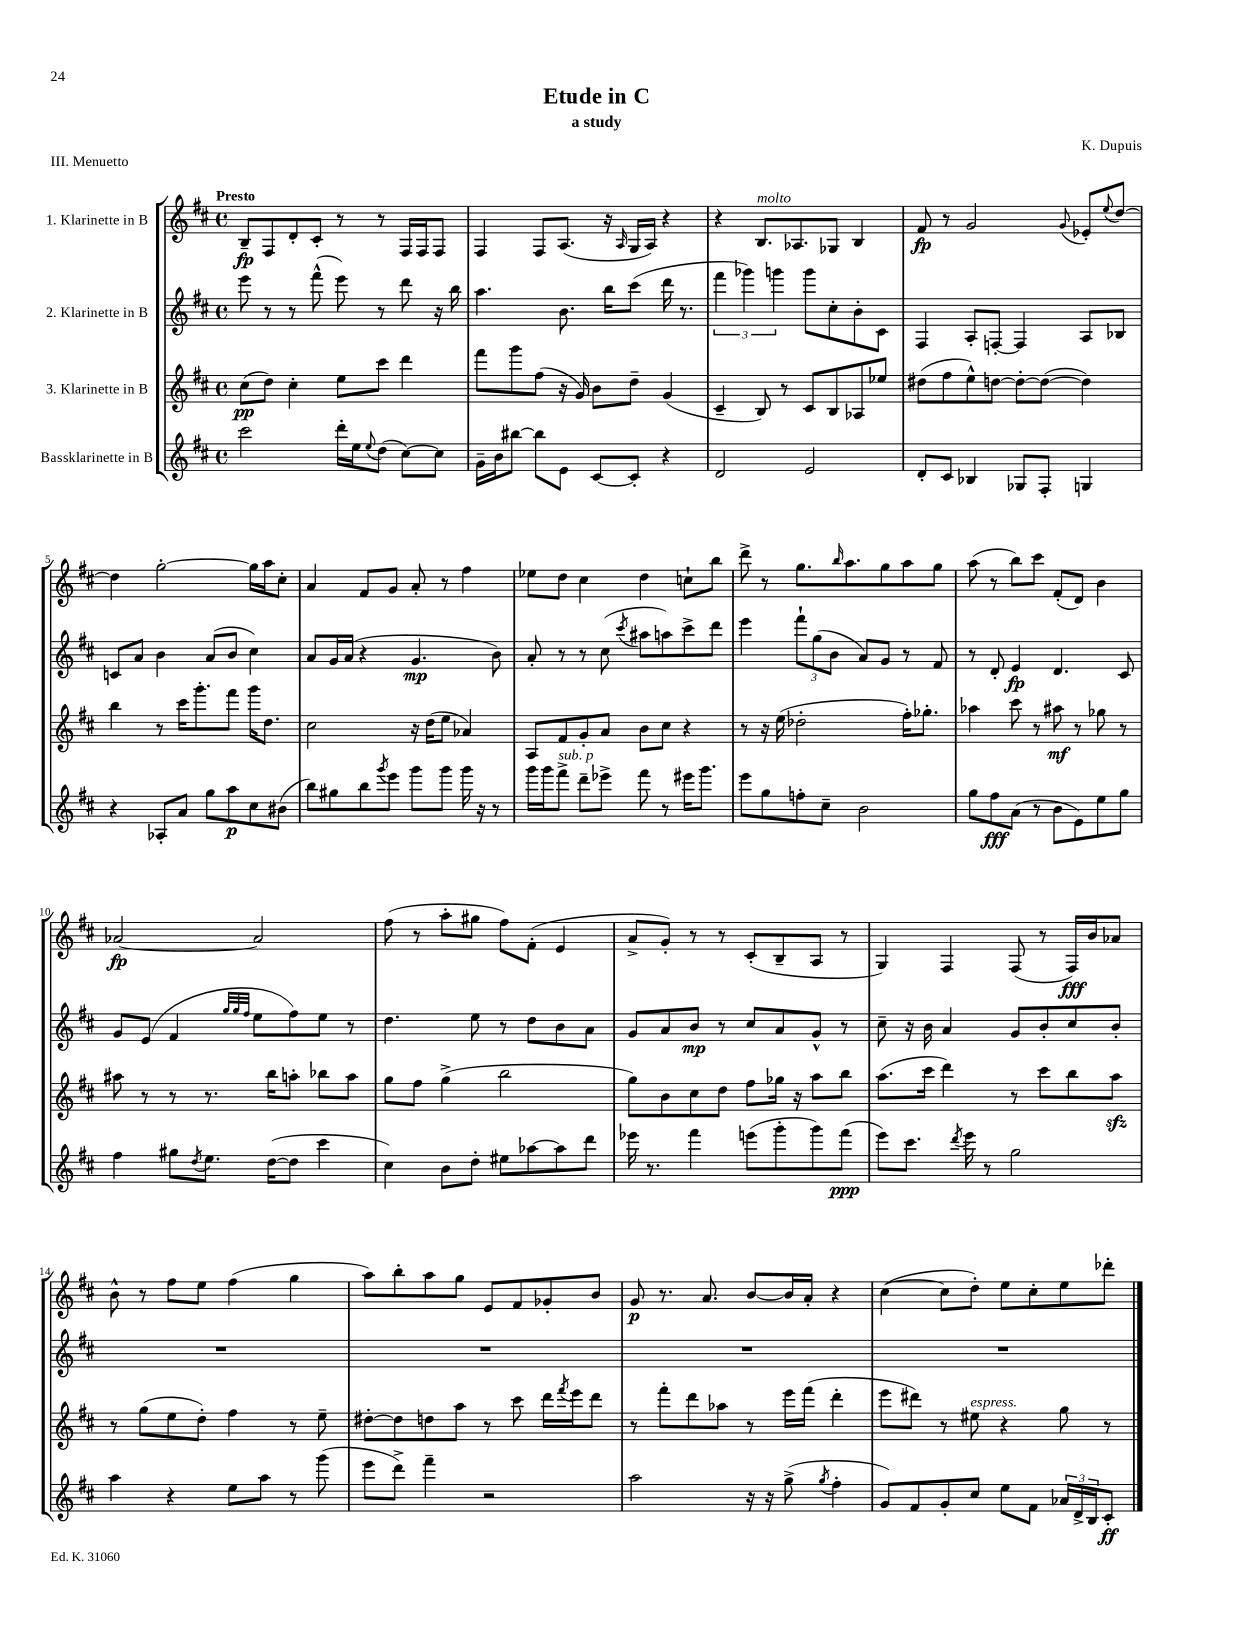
\header { title = "Etude in C" composer = "K. Dupuis" subtitle = "a study" piece = "III. Menuetto" }
<<
\new StaffGroup <<
\new Staff = "s0" \with { instrumentName = "1. Klarinette in B" } {
    \clef treble \key d \major \defaultTimeSignature \time 4/4 \tempo "Presto"
    b8--\fp fis8 d'8-. cis'8-. r8 r8 fis16 fis16 fis8 |
    fis4 fis8 a8.( r16 \grace { a16 } g16 a16) r4 |
    r4 b8.^\markup { \italic "molto" } aes8. ges8 b4 |
    fis'8\fp r8 g'2 \appoggiatura { g'8 } ees'8-. \appoggiatura { e''8 } d''8~ |
    d''4 g''2~-. g''16 a''16 cis''8-. |
    a'4 fis'8 g'8 a'8-. r8 fis''4 |
    ees''8 d''8 cis''4 d''4 c''8-! b''8 |
    d'''8-> r8 g''8. \grace { b''16 } a''8. g''8 a''8 g''8 |
    a''8( r8 b''8) cis'''8 fis'8-.( d'8) b'4 |
    aes'2~\fp aes'2 |
    fis''8( r8 a''8-. gis''8 fis''8) fis'8-.( e'4 |
    a'8-> g'8-.) r8 r8 cis'8-.( b8-- a8 r8 |
    g4) fis4 fis8( r8 fis16\fff) b'16 aes'8 |
    b'8-^ r8 fis''8 e''8 fis''4( g''4 |
    a''8) b''8-. a''8 g''8 e'8 fis'8 ges'8-. b'8 |
    g'8\p r8. a'8. b'8~ b'16 a'16-. r4 |
    cis''4~( cis''8 d''8-.) e''8 cis''8-. e''8 des'''8-. \bar "|." |
}
\new Staff = "s1" \with { instrumentName = "2. Klarinette in B" } {
    \clef treble \key d \major \defaultTimeSignature \time 4/4
    e'''8 r8 r8 fis'''8-^( e'''8) r8 d'''8 r16 b''16 |
    a''4. b'8. b''16 cis'''8( d'''16 r8. |
    \tuplet 3/2 { fis'''4 ges'''4) g'''4 } g'''8 cis''8-. b'8-. cis'8 |
    fis4 a8-. f8~-. f4 a8 bes8 |
    c'8 a'8 b'4 a'8( b'8 cis''4) |
    a'8 g'16 a'16( r4 g'4.\mp b'8) |
    a'8-. r8 r8 cis''8( \acciaccatura { cis'''8 } ais''8 a''8) cis'''8-> d'''8 |
    e'''4 \tuplet 3/2 { fis'''8-! g''8( b'8 } a'8) g'8 r8 fis'8 |
    r8 d'8-. e'4\fp d'4. cis'8 |
    g'8 e'8( fis'4 \grace { g''32 g''32 fis''32 } e''8 fis''8) e''8 r8 |
    d''4. e''8 r8 d''8 b'8 a'8 |
    g'8 a'8 b'8\mp r8 cis''8 a'8 g'8-^ r8 |
    cis''8-- r16 b'16 a'4 g'8 b'8-. cis''8 b'8-. |
    R1 |
    R1 |
    R1 |
    R1 \bar "|." |
}
\new Staff = "s2" \with { instrumentName = "3. Klarinette in B" } {
    \clef treble \key d \major \defaultTimeSignature \time 4/4
    cis''8\pp( d''8) cis''4-. e''8 cis'''8 d'''4 |
    fis'''8 g'''8 fis''8( r16 g'16) b'8 d''8-- g'4( |
    cis'4-- b8) r8 cis'8 b8 aes8 ees''8 |
    dis''8( fis''8 e''8-^) d''8~ d''8~-. d''8~( d''4) |
    b''4 r8 cis'''16 g'''8.-. fis'''8 g'''16 d''8. |
    cis''2 r16 d''16( e''8 aes'4) |
    a8 fis'8 g'8-. a'8 b'8 cis''8 r4 |
    r8 r16 e''16( des''2-. fis''16-.) ges''8.-. |
    aes''4 cis'''8 r8 ais''8\mf r8 ges''8 r8 |
    ais''8 r8 r8 r8. b''16 a''8-. bes''8 a''8 |
    g''8 fis''8 g''4->( b''2 |
    g''8) b'8 cis''8 d''8 fis''8 ges''16 r16 a''8 b''8 |
    a''8.( cis'''16 d'''4) r8 cis'''8 b''8 a''8\sfz |
    r8 g''8( e''8 d''8-.) fis''4 r8 e''8-- |
    dis''8~-. dis''8 d''8 a''8 r8 cis'''8 d'''16 \acciaccatura { fis'''8 } e'''16 d'''8 |
    r8 fis'''8-. d'''8 aes''8 r8 e'''16 fis'''16( d'''4-. |
    e'''8 dis'''8) r8 eis''8^\markup { \italic "espress." } r4 g''8 r8 \bar "|." |
}
\new Staff = "s3" \with { instrumentName = "Bassklarinette in B" } {
    \clef treble \key d \major \defaultTimeSignature \time 4/4
    cis'''2 d'''16-. e''16 \appoggiatura { e''8 } d''8( cis''8~) cis''8 |
    g'16-- b'16 bis''8~ bis''8 e'8 cis'8~ cis'8-. r4 |
    d'2 e'2 |
    d'8-. cis'8 bes4 ges8 fis8-. g4 |
    r4 aes8-. a'8 g''8 a''8\p cis''8 bis'8( |
    b''8) gis''8 b''8 \acciaccatura { g'''8 } e'''8 g'''8 g'''8 g'''16 r16 r8 |
    g'''16 g'''16 fis'''8->^\markup { \italic "sub. p" } d'''8-- ees'''8-> fis'''8 r8 eis'''16 g'''8. |
    e'''8 g''8 f''8-. cis''8-- b'2 |
    g''8 fis''8\fff a'8( r8 b'8 e'8) e''8 g''8 |
    fis''4 gis''8 \acciaccatura { d''8 } e''8. d''16~( d''8 cis'''4 |
    cis''4) b'8 d''8-. eis''8 aes''8~ aes''8 d'''8 |
    ees'''16 r8. fis'''4 e'''8( g'''8-. g'''8) fis'''8\ppp( |
    e'''8) cis'''8. \acciaccatura { d'''8 } e'''16 r8 g''2 |
    a''4 r4 e''8 a''8 r8 g'''8( |
    e'''8 d'''8->) fis'''4-- r2 |
    a''2 r16 r16 g''8->( \acciaccatura { g''8 } fis''4-. |
    g'8) fis'8 g'8-. cis''8 e''8 fis'8 \tuplet 3/2 { aes'16 d'16-> b16 } cis'8-.\ff \bar "|." |
}
>>
>>
